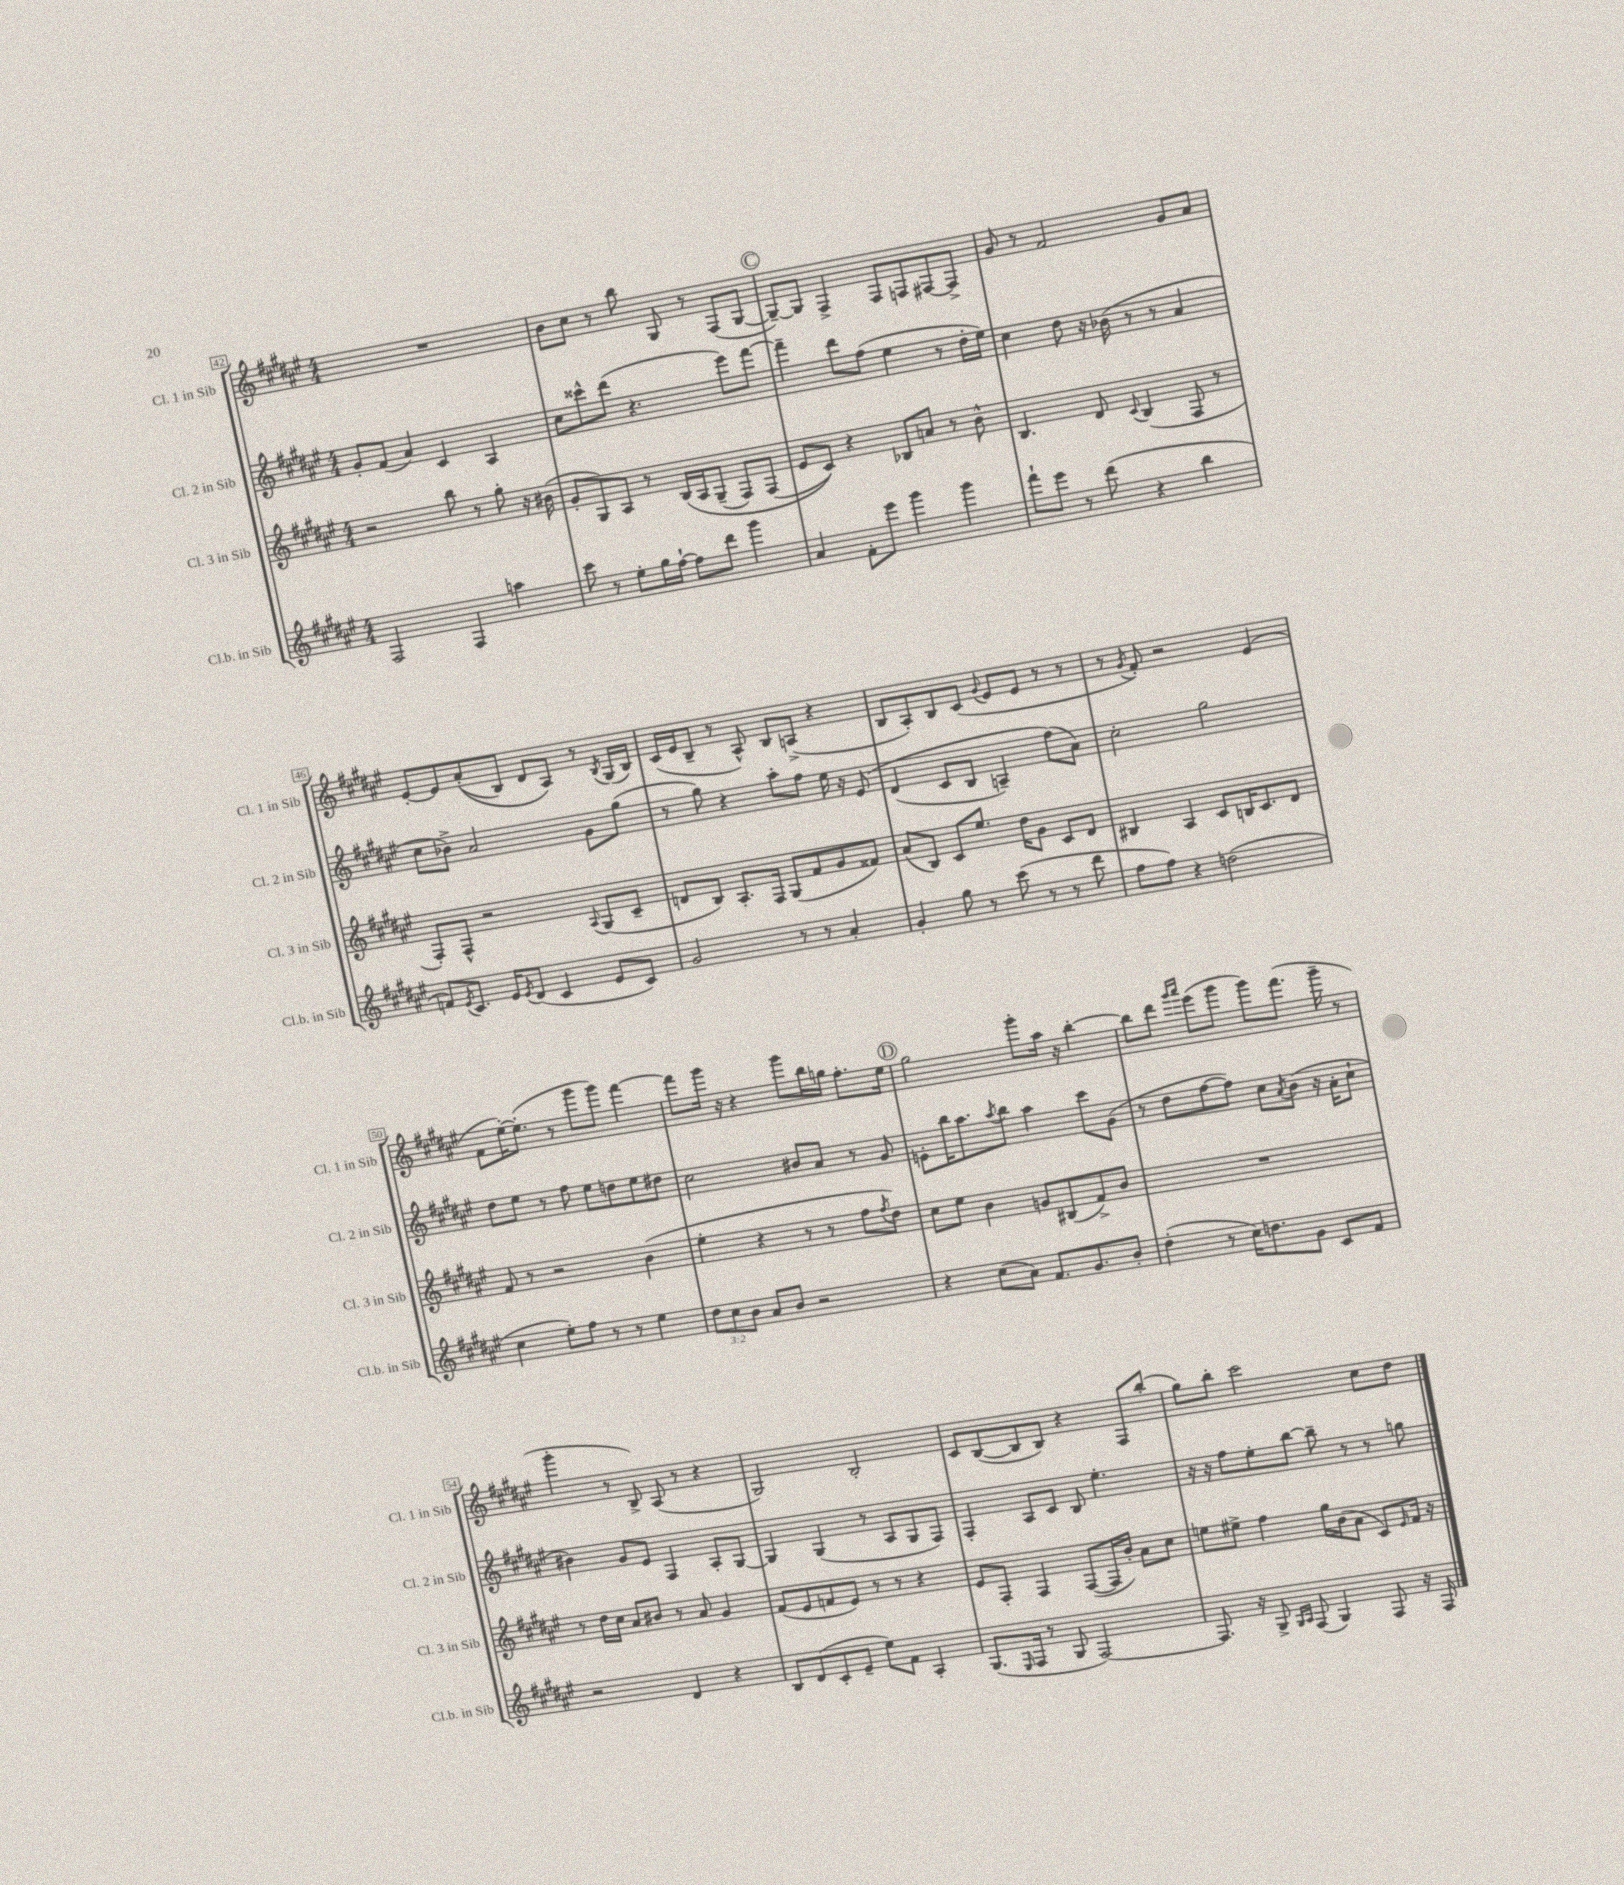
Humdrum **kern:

**kern	**kern	**kern	**kern
*staff4	*staff3	*staff2	*staff1
*clefG2	*clefG2	*clefG2	*clefG2
*k[f#c#g#d#a#e#]	*k[f#c#g#d#a#e#]	*k[f#c#g#d#a#e#]	*k[f#c#g#d#a#e#]
*M4/4	*M4/4	*M4/4	*M4/4
2F#	2r	8g#'	1r
.	.	(8f#	.
.	.	4a#)	.
4F#	8bb	4c#	.
.	8r	.	.
4aa	8gg#'	4A#	.
.	16r	.	.
.	(16b#	.	.
=	=	=	=
8ccc#	8g#'	8cc#	8b
8r	8G#)	8ccc##^^	8cc#
8ee#'	8A#	(8ddd#	8r
16gg#	8r	4.r	8bb
[16ff#`	.	.	.
8ff#]	&(16B	.	8G#
.	16A#	.	.
8ddd#	(8G#~	.	8r
4ggg#	8F#)	8eee#)	(8F#
.	(8F#	[8fff#	[8G#
=	=	=	=
4a#	8e#	4fff#~]	8G#~_)
.	8c#)&)	.	8G#]
8f#'	4r	8ddd#	4F#^
8eee#	.	(8ff#	.
4ggg#	8B-	4ee#	8F#
.	8a	.	8F
4ggg#	8r	8r	[8F#
.	8b^^	16dd#'	8F#^]
.	.	16ee#)	.
=	=	=	=
8fff#`	4.B	4cc#	8g#
8eee#	.	.	8r
8r	.	8dd#	2f#
(8ddd#	8d#	16r	.
.	.	(16b-	.
.	8qqc#	.	.
4r	(4B	8r	.
.	.	8r	.
4bb	8F#	4a#	8g#
.	8r	.	8a#
=	=	=	=
8f)	8F#')	8cc#	[8e#'
8qe#	.	.	.
8.c#	8F#^^	8b-^)	8e#]
.	2r	2a#	&((8a#'
16e#	.	.	.
8qe#	.	.	.
(8d#	.	.	8B)
4c#	.	.	8d#
.	.	.	8A#&)
.	8qqA#	.	.
8e#	(8G#	8g#	8r
.	.	.	8qB
8c#)	8c#~	(8gg#	(16G#
.	.	.	16B)
=	=	=	=
2g#	8d	8r	(16c#
.	.	.	16e#
.	8B)	8gg#)	8B~
.	8.A#'	4r	8r
.	.	.	8A#^^)
.	16F#	.	.
8r	(8G#	8aa#'	8B
8r	8f#	8ff#	(8A^
4a#'	8g#	16ee#	4r
.	.	16r	.
.	8f##)	&(8e#	.
=	=	=	=
4g#'	(8a#	(4d#	8B
.	8B)	.	8A#')
8gg#	8c#	8c#	8B
8r	8.ee#	8B	(8c#
.	.	.	8qqg#
(8ccc#	.	4A~)	8e#
.	16dd#	.	.
8r	8g#	.	8e#
8r	8c#	(8ff#&)	8r
8ddd#	8d#	8a#)	8r
=	=	=	=
8ff#	4B#	2cc#'	8r
.	.	.	8qg#
8ff#)	.	.	8f#')
4r	4A#	.	2r
(2dd	8c#	2gg#	.
.	16B	.	.
.	8.c#	.	.
.	.	.	(4e#
.	8d#	.	.
=	=	=	=
4cc#	8f#	8dd#	8f#
.	8r	8ee#	[16ee#')
.	.	.	(8.ee#']
8ee#')	2r	8r	.
8ff#	.	8ff#	8r
8r	.	8ee#	8ggg#
8r	.	8dd	8ggg#)
4ee#	(4b	8ee#	[4fff#
.	.	8dd#	.
=	=	=	=
12dd#	4ee#'	2cc#	8fff#]
12cc#	.	.	.
.	.	.	16ggg#
12b	.	.	.
.	.	.	16r
8a#	4r	.	4r
8b	.	.	.
2r	8r	8b#	8ggg#
.	8r	8a#	16bb
.	.	.	16gg
.	8ff#	8r	8.ff#'
.	8qff#	.	.
.	8dd#)	8g#	.
.	.	.	16ee#
=	=	=	=
4r	8cc#	8e'	2gg#
.	8ee#	16bb	.
.	.	8.aa#	.
(8cc#	4b	.	.
.	.	8qaa#	.
8a#)	.	8bb	.
8.f#	8g	4aa#	8ggg#'
.	(8B#	.	16aa#
8.g#	.	.	16r
.	8f#^)	8ccc#	[4bb'
8b'	8b	(8g#	.
=	=	=	=
(4dd#'	1r	8r	8bb]
.	.	8dd#	8ddd#
.	.	.	16qqggg#
.	.	.	16qqaaa#
8r	.	[8ff#	(8eee#
16cc#)	.	8ff#])	8ggg#
8.dd	.	.	.
.	.	8cc#	8ggg#)
.	.	8qa#	.
8g#	.	(8b	(8.fff#
8c#	.	16r	.
.	.	16a#'	16ggg#~
8f#	.	8cc#`	8r
=	=	=	=
2r	8r	4b#)	4ggg#'
.	16dd#	.	.
.	16cc#	.	.
.	8a#	8g#	8r
.	8b#	8e#	8B^)
4d#	8r	4F#	(8A#
.	8a#	.	8r
4r	4g#	8A#'	4r
.	.	[8G#	.
=	=	=	=
8B	(8f#	4G#]	2G#)
(8d#	8e#	.	.
8c#'	8f	(4G#	.
8e#~	8e#)	.	.
8ee#)	8r	8r	2B'
8f#	8r	8A#	.
4A#'	4r	8G#	.
.	.	8F#)	.
=	=	=	=
(8.G#	8e#	4F#'	8c#
.	8F#'	.	([8B
16qqE#	.	.	.
16F#	.	.	.
8r	4F#	8A#	8B]
8G#	.	8c#	8B)
[2F#)	([8F#	8B	4r
.	16F#]	4.ee#'	.
.	16b')	.	.
.	8a#	.	8F#
.	8cc#	.	(8bb'
=	=	=	=
8.F#]	8ee	16r	8gg#)
.	.	16r	.
.	8ee#^	8ff#	8bb'
16r	.	.	.
8G#^	4ff#	8ee#'	2ccc#
16qqG#	.	.	.
16qqA#	.	.	.
(8F#	.	[8bb	.
4G#)	16gg#	8bb~]	.
.	(16b	.	.
.	8a#	8r	.
8F#	8c#)	8r	8cc#
.	16qqe#	.	.
16r	16f#	8gg	8dd#
16F#	16r	.	.
==	==	==	==
*-	*-	*-	*-
